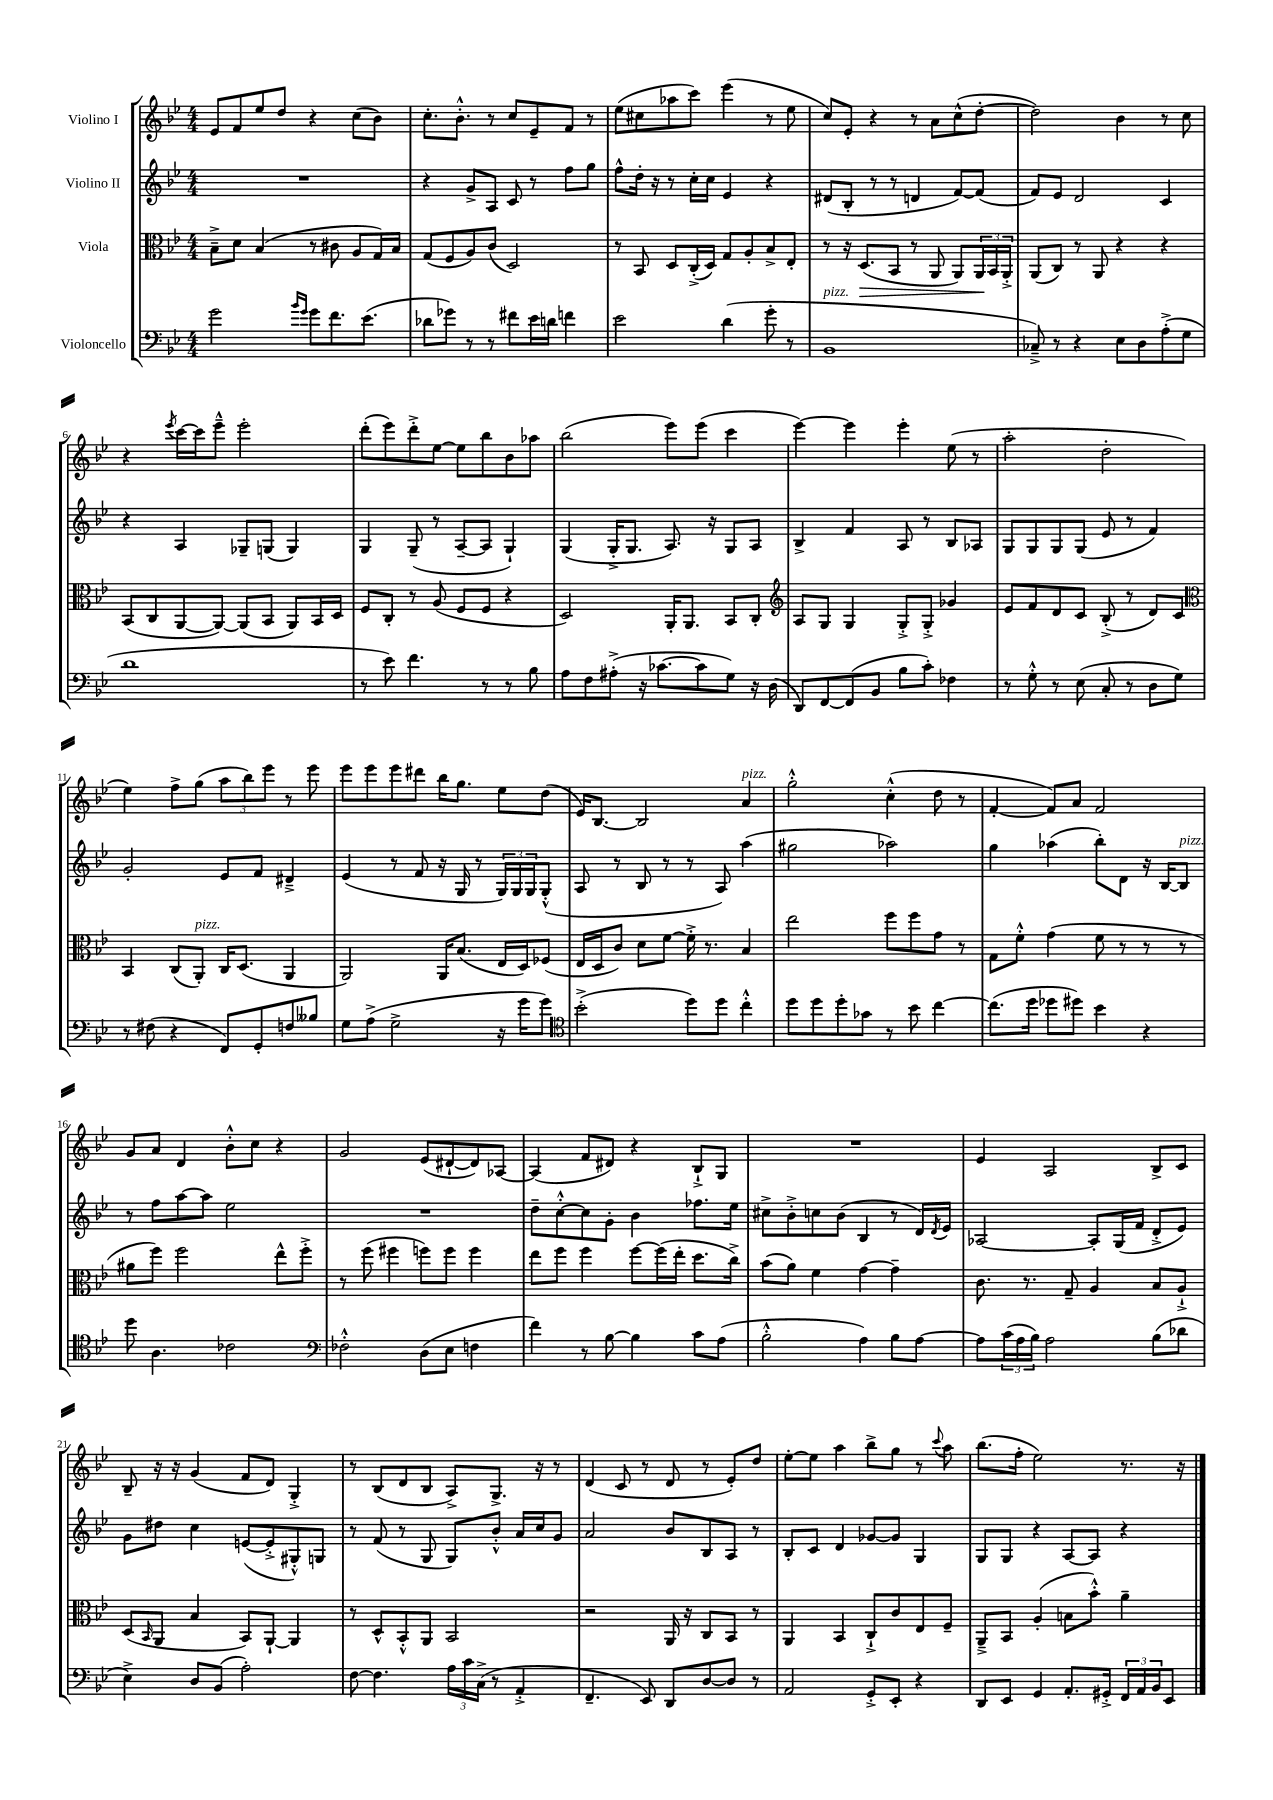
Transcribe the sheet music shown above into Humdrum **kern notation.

**kern	**kern	**kern	**kern
*staff4	*staff3	*staff2	*staff1
*clefF4	*clefC3	*clefG2	*clefG2
*k[b-e-]	*k[b-e-]	*k[b-e-]	*k[b-e-]
*M4/4	*M4/4	*M4/4	*M4/4
2g\	8B-~^\L	1r	8e-/L
.	8d\J	.	8f/
.	(4B-/	.	8ee-/
.	.	.	8dd/J
16qqb-/LL	.	.	.
16qqg/JJ	.	.	.
8g\L	8r	.	4r
8.f\	8c#\	.	.
.	8A/L	.	(8cc\L
(8.e-\J	.	.	.
.	16G/L)	.	8b-\J)
.	16B-/JJ	.	.
=	=	=	=
8d-\L	(8G/L	4r	8.cc'\L
8g-\J)	8F/	.	.
.	.	.	8.b-'^^\J
8r	8A/)	8g^/L	.
8r	(8c/J	8A/J	8r
8f#\L	2D/)	8c/	8cc/L
16e-\L	.	8r	8e-~/
16d\JJ	.	.	.
4f\	.	8ff\L	8f/J
.	.	8gg\J	8r
=	=	=	=
2e-\	8r	8ff^^\L	(8ee-\L
.	8BB-/	16dd'\Jk	8cc#\
.	.	16r	.
.	8D/L	8r	8aa-\
.	(16C'^/L	16cc'\LL	8ccc\J)
.	16D/JJ)	16cc\JJ	.
(4d\	8G/L	4e-/	(4eee-\
.	8A'/	.	.
8g'\	8B-^/	4r	8r
8r	8E-'/J	.	8ee-\
=	=	=	=
1BB-	8r	(8d#/L	8cc/L)
.	16r	8B-'/J	8e-'/J
.	(8.D/L	.	.
.	.	8r	4r
.	8BB-/J	8r	.
.	8r	4d/	8r
.	8AA/	.	8a\L
.	8AA/L)	[8f/L)	(8cc^^\
.	24AA/L	(8f/]J	[8dd'\J
.	24BB-/	.	.
.	24AA'^/JJ	.	.
=	=	=	=
8C-~^/)	(8AA/L	8f/L)	2dd\])
8r	8C/J)	8e-/J	.
4r	8r	2d/	.
.	8AA/	.	.
8E-\L	4r	.	4b-\
8D\	.	.	.
(8A'^\	4r	4c/	8r
8G\J	.	.	8cc\
=	=	=	=
1d	(8BB-/L	4r	4r
.	8C/	.	.
.	.	.	8qeee-/
.	[8AA/	4A/	[16ccc\LL
.	.	.	16ccc\]J
.	8AA/_J)	.	8eee-~^^\J
.	(8AA/]L	8G-~/L	2eee-'\
.	8BB-/J	(8G/J	.
.	8AA/L)	4G/)	.
.	16BB-/L	.	.
.	16D/JJ	.	.
=	=	=	=
8r	8F/L	4G/	(8ddd'\L
8e-\)	8C'/J	.	8eee-\)
4.f\	8r	(8G~/	8ddd'^\
.	(8A/	8r	[8ee-\J
.	8F/L	[8A~/L	8ee-\]L
8r	8F/J	8A/]J	8bb-\
8r	4r	4G`/)	8b-\
8B-\	.	.	8aa-\J
=	=	=	=
8A\L	2D/)	(4G/	(2bb-\
8F\	.	.	.
(8A#'^\J	.	16G'^/LK	.
.	.	8.G/J	.
16r	.	.	.
[8.c-\L	.	.	.
.	16AA'/LK	8.A/)	8eee-\L)
.	8.AA/J	.	.
8c-\]	.	.	(8eee-\J
.	.	16r	.
8G\J)	8BB-/L	8G/L	4ccc\
16r	8C'/J	8A/J	.
(16D\	.	.	.
=	=	=	=
*	*clefG2	*	*
8DD/L)	8A/L	4B-^/	[4eee-\)
[8FF/	8G/J	.	.
(8FF/]	4G/	4f/	4eee-\]
8BB-/J	.	.	.
8B-\L	8G'^/L	8A/	4eee-'\
8c'\J)	8G'^/J	8r	.
4F-\	4g-/	8B-/L	(8ee-\
.	.	8A-/J	8r
=	=	=	=
8r	8e-/L	8G/L	2aa'\
8G'^^\	8f/	8G/	.
8r	8d/	8G/	.
(8E-\	8c/J	(8G/J	.
8C'/	(8B-'^/	8e-/	2dd'\
8r	8r	8r	.
8D\L	8d/L)	4f/)	.
8G\J)	8c/J	.	.
=	=	=	=
*	*clefC3	*	*
8r	4BB-/	2g'/	4ee-\)
(8F#\	.	.	.
4r	(8C/L	.	8ff^\L
.	8AA'/J)	.	(8gg\J
8FF/L)	16C/LK	8e-/L	12aa\L
.	(8.D/J	.	.
.	.	.	12bb-\)
8GG'/	.	8f/J	.
.	.	.	12eee-\J
8F/	4AA/	4d#~^/	8r
8B--/J	.	.	8eee-\
=	=	=	=
8G\L	2AA/)	(4e-/	8eee-\L
(8A^\J	.	.	8eee-\
2G^\	.	8r	8eee-\
.	.	8f/	8ddd#\J
.	16AA/LK	16r	16bb-\LK
.	(8.B-/J	16G/	8.gg\J
.	.	8r	.
16r	16E-/LL	24G/LL)	8ee-\L
.	.	24G/	.
16g\LK	16D/J)	.	.
.	.	24G/J	.
8g\J)	(8F-/J	(8G'^^/J	(8dd\J
=	=	=	=
*clefC4	*	*	*
(2b-'^\	16E-/LL	8A/	16e-/LK)
.	16D/J	.	[8.B-/J
.	8c/J)	8r	.
.	8d\L	8B-/	2B-/]
.	[8f\J	8r	.
8dd\L)	16f'^\]	8r	.
.	8.r	.	.
8dd\J	.	8A/)	.
4cc'^^\	4B-/	(4aa\	4a/
=	=	=	=
8dd\L	2ee-\	2gg#\	2gg'^^\
8dd\	.	.	.
8dd'\	.	.	.
8g-\J	.	.	.
8r	8ff\L	2aa-\)	(4cc'^^\
8b-\	8ff\	.	.
[4cc\	8g\J	.	8dd\
.	8r	.	8r
=	=	=	=
(8.cc\]L	8G\L	4gg\	[4f'/
.	8f'^^\J	.	.
16dd\Jk	.	.	.
8dd-\L	(4g\	(4aa-\	8f/]L)
8dd#\J)	.	.	8a/J
4b-\	8f\	8bb-'\L)	2f/
.	8r	8d\J	.
4r	8r	16r	.
.	.	[16B-/LK	.
.	8r	8B-/]J	.
=	=	=	=
8dd\	8a#\L	8r	8g/L
4.A\	8ff\J)	8ff\L	8a/J
.	2ff\	[8aa\	4d/
.	.	8aa\]J	.
2c-\	.	2ee-\	8b-'^^\L
.	.	.	8cc\J
.	8ee-^^\L	.	4r
.	8ff'^\J	.	.
=	=	=	=
*clefF4	*	*	*
2F-'^^\	8r	1r	2g/
.	(8ff\	.	.
.	4ff#\	.	.
(8D\L	8ff\L)	.	(8e-/L
8E-\J	8ff\J	.	[8d#`/
4F\	4ff\	.	8d#/])
.	.	.	[8A-/J
=	=	=	=
4f\)	8ee-\L	8dd~\L	(4A-/]
.	8ff\J	[8cc'^^\	.
8r	4ff\	8cc\]	8f/L
[8B-\	.	8g'\J	8d#/J)
4B-\]	[8ff\L	4b-\	4r
.	(16ff\]L	.	.
.	16ee-'\JJ	.	.
8c\L	8.dd\L	8.ff-\L	8B-`^/L
(8A\J	.	.	8G/J
.	16cc^\Jk)	16ee-\Jk	.
=	=	=	=
2B-'^^\	(8b-\L	8cc#^\L	1r
.	8a\J)	8b-'^\	.
.	4f\	8cc\	.
.	.	(8b-\J	.
4A\)	[4g\	4B-/	.
8B-\L	4g~\]	8r	.
[8A\J	.	16d/LL)	.
.	.	8qd/	.
.	.	16e-/JJ	.
=	=	=	=
8A\]L	8.c\	[2A-/	4e-/
(24c\L	.	.	.
24A\	.	.	.
.	8.r	.	.
24B-\JJ)	.	.	.
2A\	.	.	2A/
.	8G~/	.	.
.	4A/	8A-'/]L	.
.	.	(16G/L	.
.	.	16f/JJ	.
(8B-\L	8B-/L	8d'^/L	8B-^/L
8d-\J	8A`^/J	8e-/J)	8c/J
=	=	=	=
4E-^\)	(8D/L	8g\L	8B-~/
.	16qqBB-/	.	.
.	8AA/J	8dd#\J	16r
.	.	.	16r
8D/L	4B-/	4cc\	(4g/
(8BB-/J	.	.	.
2A'\)	8BB-/L)	([8e/L	8f/L
.	[8AA`/J	8e'^/]	8d/J)
.	4AA/]	8G#'^^/)	4G'^/
.	.	8G/J	.
=	=	=	=
[8F\	8r	8r	8r
4.F\]	8D^^/L	(8f/	(8B-/L
.	8BB-'^^/	8r	8d/
.	8AA/J	8G/	8B-/J
24A\LL	2BB-/	8G/L)	8A^/L)
24c\	.	.	.
(24C^\JJ	.	.	.
8r	.	8b-'^^/J	8.G^/J
4AA'^/	.	16a/LL	.
.	.	16cc/J	16r
.	.	8g/J	8r
=	=	=	=
4.FF~/	2r	2a/	(4d/
.	.	.	8c/
8EE-/)	.	.	8r
8DD/L	16AA/	8b-/L	8d/
.	16r	.	.
[8D/	8C/L	8B-/	8r
8D/]J	8BB-/J	8A/J	8e-'/L)
8r	8r	8r	8dd/J
=	=	=	=
2AA/	4AA/	8B-'/L	[8ee-'\L
.	.	8c/J	8ee-\]J
.	4BB-/	4d/	4aa\
8GG'^/L	8C`^/L	[8g-/L	8bb-^\L
8EE-'/J	8c/	8g-/]J	8gg\J
4r	8E-/	4G/	8r
.	.	.	8qqccc/
.	8F~/J	.	8aa\
=	=	=	=
8DD/L	8AA~^/L	8G/L	(8.bb-\L
8EE-/J	8BB-/J	8G/J	.
.	.	.	16ff'\Jk
4GG/	(4A'/	4r	2ee-\)
8.AA'/L	8B\L	[8A/L	.
.	8b-'^^\J)	8A/]J	.
16GG#'^/Jk	.	.	.
24FF/LL	4a~\	4r	8.r
24AA/	.	.	.
24BB-/J	.	.	.
8EE-/J	.	.	.
.	.	.	16r
==	==	==	==
*-	*-	*-	*-
